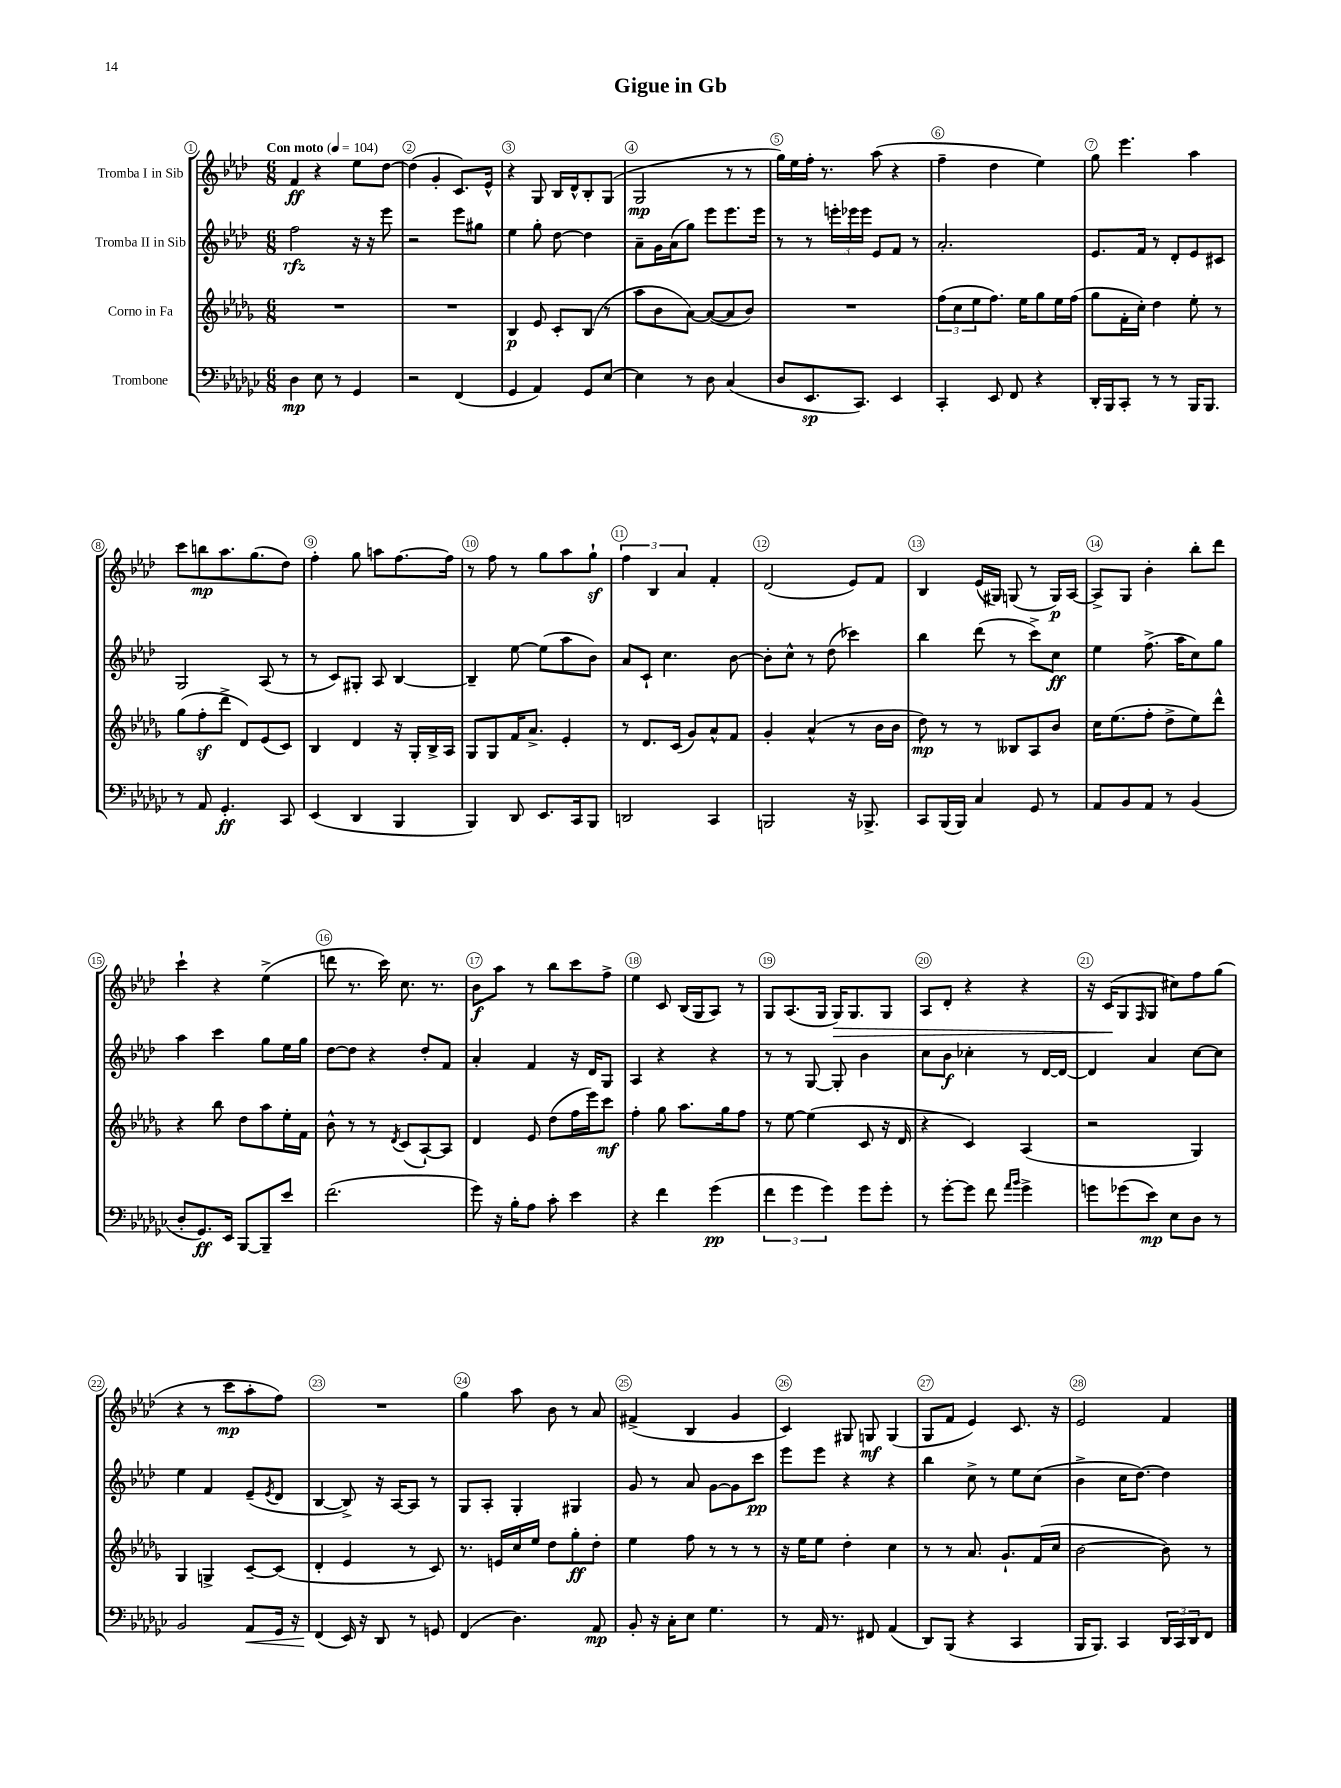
\header { title = "Gigue in Gb" }
<<
\new StaffGroup <<
\new Staff = "s0" \with { instrumentName = "Tromba I in Sib" } {
    \clef treble \key aes \major \numericTimeSignature \time 6/8 \tempo "Con moto" 4 = 104
    f'4\ff r4 ees''8 des''8~ |
    des''4( g'4-. c'8.) ees'16-^ |
    r4 g8 bes16 des'16-^ bes8-. g8( |
    g2\mp r8 r8 |
    g''16) ees''16 f''16-. r8. aes''8( r4 |
    f''4-- des''4 ees''4) |
    g''8 ees'''4. aes''4 |
    c'''8 b''8\mp aes''8. g''8.( des''8) |
    f''4-. g''8 a''8 f''8.~ f''16 |
    r8 f''8 r8 g''8 aes''8 g''8-!\sf |
    \tuplet 3/2 { f''4 bes4 aes'4 } f'4-. |
    des'2( ees'8) f'8 |
    bes4 ees'16( gis16) g8( r8 g16\p) aes16~ |
    aes8-> g8 bes'4-. bes''8-. des'''8 |
    c'''4-! r4 ees''4->( |
    d'''8 r8. c'''16) c''8. r8. |
    bes'8\f aes''8 r8 bes''8 c'''8 f''8-> |
    ees''4 c'8 bes16( g16 aes8) r8 |
    g8 aes8.( g16 g16\>) g8. g8 |
    aes8 des'8-. r4 r4 |
    r16 c'16\!( g8 \grace { f16 } g8 cis''8) f''8 g''8( |
    r4 r8 c'''8\mp aes''8-. f''8) |
    R2. |
    g''4 aes''8 bes'8 r8 aes'8 |
    fis'4->( bes4 g'4 |
    c'4) gis8 g8\mf g4( |
    g8 f'8 ees'4) c'8. r16 |
    ees'2 f'4 \bar "|." |
}
\new Staff = "s1" \with { instrumentName = "Tromba II in Sib" } {
    \clef treble \key aes \major \numericTimeSignature \time 6/8
    f''2\rfz r16 r16 ees'''8 |
    r2 ees'''8 gis''8 |
    ees''4 g''8-. des''8~ des''4 |
    aes'8-- g'16 aes'16( g''8) ees'''8 ees'''8. ees'''16 |
    r8 r8 \tuplet 3/2 { e'''16-. ees'''16 ees'''16 } ees'8 f'8 r8 |
    aes'2.-. |
    ees'8. f'16 r8 des'8-. ees'8 cis'8 |
    g2 aes8( r8 |
    r8 c'8) gis8-. aes8 bes4~ |
    bes4-- ees''8~ ees''8( aes''8 bes'8) |
    aes'8 c'8-! c''4. bes'8~ |
    bes'8-. c''8-^ r8 des''8( ces'''4) |
    bes''4 des'''8( r8 c'''8->) c''8\ff |
    ees''4 f''8.->( aes''16 c''8) g''8 |
    aes''4 c'''4 g''8 ees''16 g''16 |
    des''8~ des''8 r4 des''8-. f'8 |
    aes'4-. f'4 r16 des'16 g8 |
    aes4 r4 r4 |
    r8 r8 g8~ g8-. bes'4 |
    c''8 bes'8\f ces''4-. r8 des'16~ des'16~ |
    des'4 aes'4 c''8~ c''8 |
    ees''4 f'4 ees'8--( \acciaccatura { ees'8 } des'8 |
    bes4~ bes8->) r16 aes16~ aes8 r8 |
    g8 aes8-. g4-. gis4 |
    g'8 r8 aes'8 g'8~ g'8 c'''8\pp |
    ees'''8 ees'''8 r4 r4 |
    bes''4 c''8-> r8 ees''8 c''8( |
    bes'4-> c''16 des''8.~) des''4 \bar "|." |
}
\new Staff = "s2" \with { instrumentName = "Corno in Fa" } {
    \clef treble \key des \major \numericTimeSignature \time 6/8
    R2. |
    R2. |
    bes4\p ees'8 c'8-. bes8( r8 |
    aes''8 bes'8 aes'8~) aes'8~( aes'8 bes'8) |
    R2. |
    \tuplet 3/2 { f''8( c''8 ees''8 } f''8.) ees''16 ges''8 ees''16 f''16( |
    ges''8 f'16-. c''16-.) des''4 ees''8-. r8 |
    ges''8( f''8-.\sf des'''8-> des'8) ees'8( c'8) |
    bes4 des'4 r16 ges16-. bes16-> aes16 |
    ges8 ges8 f'16 aes'8.-> ees'4-. |
    r8 des'8. c'16( ges'8) aes'8-^ f'8 |
    ges'4-. aes'4-^( r8 bes'16 bes'16 |
    des''8\mp) r8 r8 beses8 aes8 bes'8 |
    c''16 ees''8.( f''8-. des''8-> ees''8) des'''8-^ |
    r4 bes''8 des''8 aes''8 ees''16-. f'16 |
    bes'8-^ r8 r8 \acciaccatura { des'8 } c'8( aes8~-!) aes8 |
    des'4 ees'8 des''8( f''16 ees'''16) c'''8\mf |
    f''4-. ges''8 aes''8. ges''16 f''8 |
    r8 ees''8~ ees''4( c'8 r16 des'16 |
    r4 c'4) aes4( |
    r2 ges4) |
    ges4 g4-> c'8~-- c'8( |
    des'4-. ees'4 r8 c'8) |
    r8. e'16 c''16 ees''16 des''8 ges''8-.\ff des''8-. |
    ees''4 f''8 r8 r8 r8 |
    r16 ees''16 ees''8 des''4-. c''4 |
    r8 r8 aes'8. ges'8.-! f'16( c''16 |
    bes'2~ bes'8) r8 \bar "|." |
}
\new Staff = "s3" \with { instrumentName = "Trombone" } {
    \clef bass \key ges \major \numericTimeSignature \time 6/8
    des4\mp ees8 r8 ges,4 |
    r2 f,4( |
    ges,4 aes,4) ges,8 ees8~ |
    ees4 r8 des8 ces4( |
    des8 ees,8.\sp ces,8.) ees,4 |
    ces,4-. ees,8 f,8 r4 |
    des,16-. bes,,16 ces,8-. r8 r8 bes,,16 bes,,8. |
    r8 aes,8 ges,4.-.\ff ces,8 |
    ees,4( des,4 bes,,4 |
    bes,,4) des,8 ees,8. ces,16 bes,,8 |
    d,2 ces,4 |
    b,,2 r16 bes,,8.-> |
    ces,8 bes,,16( bes,,16) ces4 ges,8 r8 |
    aes,8 bes,8 aes,8 r8 bes,4( |
    des8-. ges,8.\ff) ees,16 bes,,8~ bes,,8-- ees'8 |
    f'2.( |
    ges'8) r16 bes16-. aes8 ces'8-. ees'4 |
    r4 f'4 ges'4\pp( |
    \tuplet 3/2 { f'4 ges'4 ges'4) } ges'8 ges'8-. |
    r8 ges'8~-. ges'8 f'8 \grace { aes'16 bes'16 } ges'4-> |
    g'8 ges'8( ees'8\mp) ees8 des8 r8 |
    bes,2 aes,8\< ges,16 r16 |
    f,4\!( ees,16) r16 des,8 r8 g,8 |
    f,4( des4.) aes,8\mp |
    bes,8-. r16 ces16-. ees8 ges4. |
    r8 aes,16 r8. fis,8 aes,4( |
    des,8) bes,,8( r4 ces,4 |
    bes,,16 bes,,8.) ces,4 \tuplet 3/2 { des,16 ces,16 des,16 } f,8 \bar "|." |
}
>>
>>
\layout { \context { \Score \override BarNumber.break-visibility = ##(#f #t #t) barNumberVisibility = #all-bar-numbers-visible \override BarNumber.stencil = #(make-stencil-circler 0.1 0.3 ly:text-interface::print) } }
